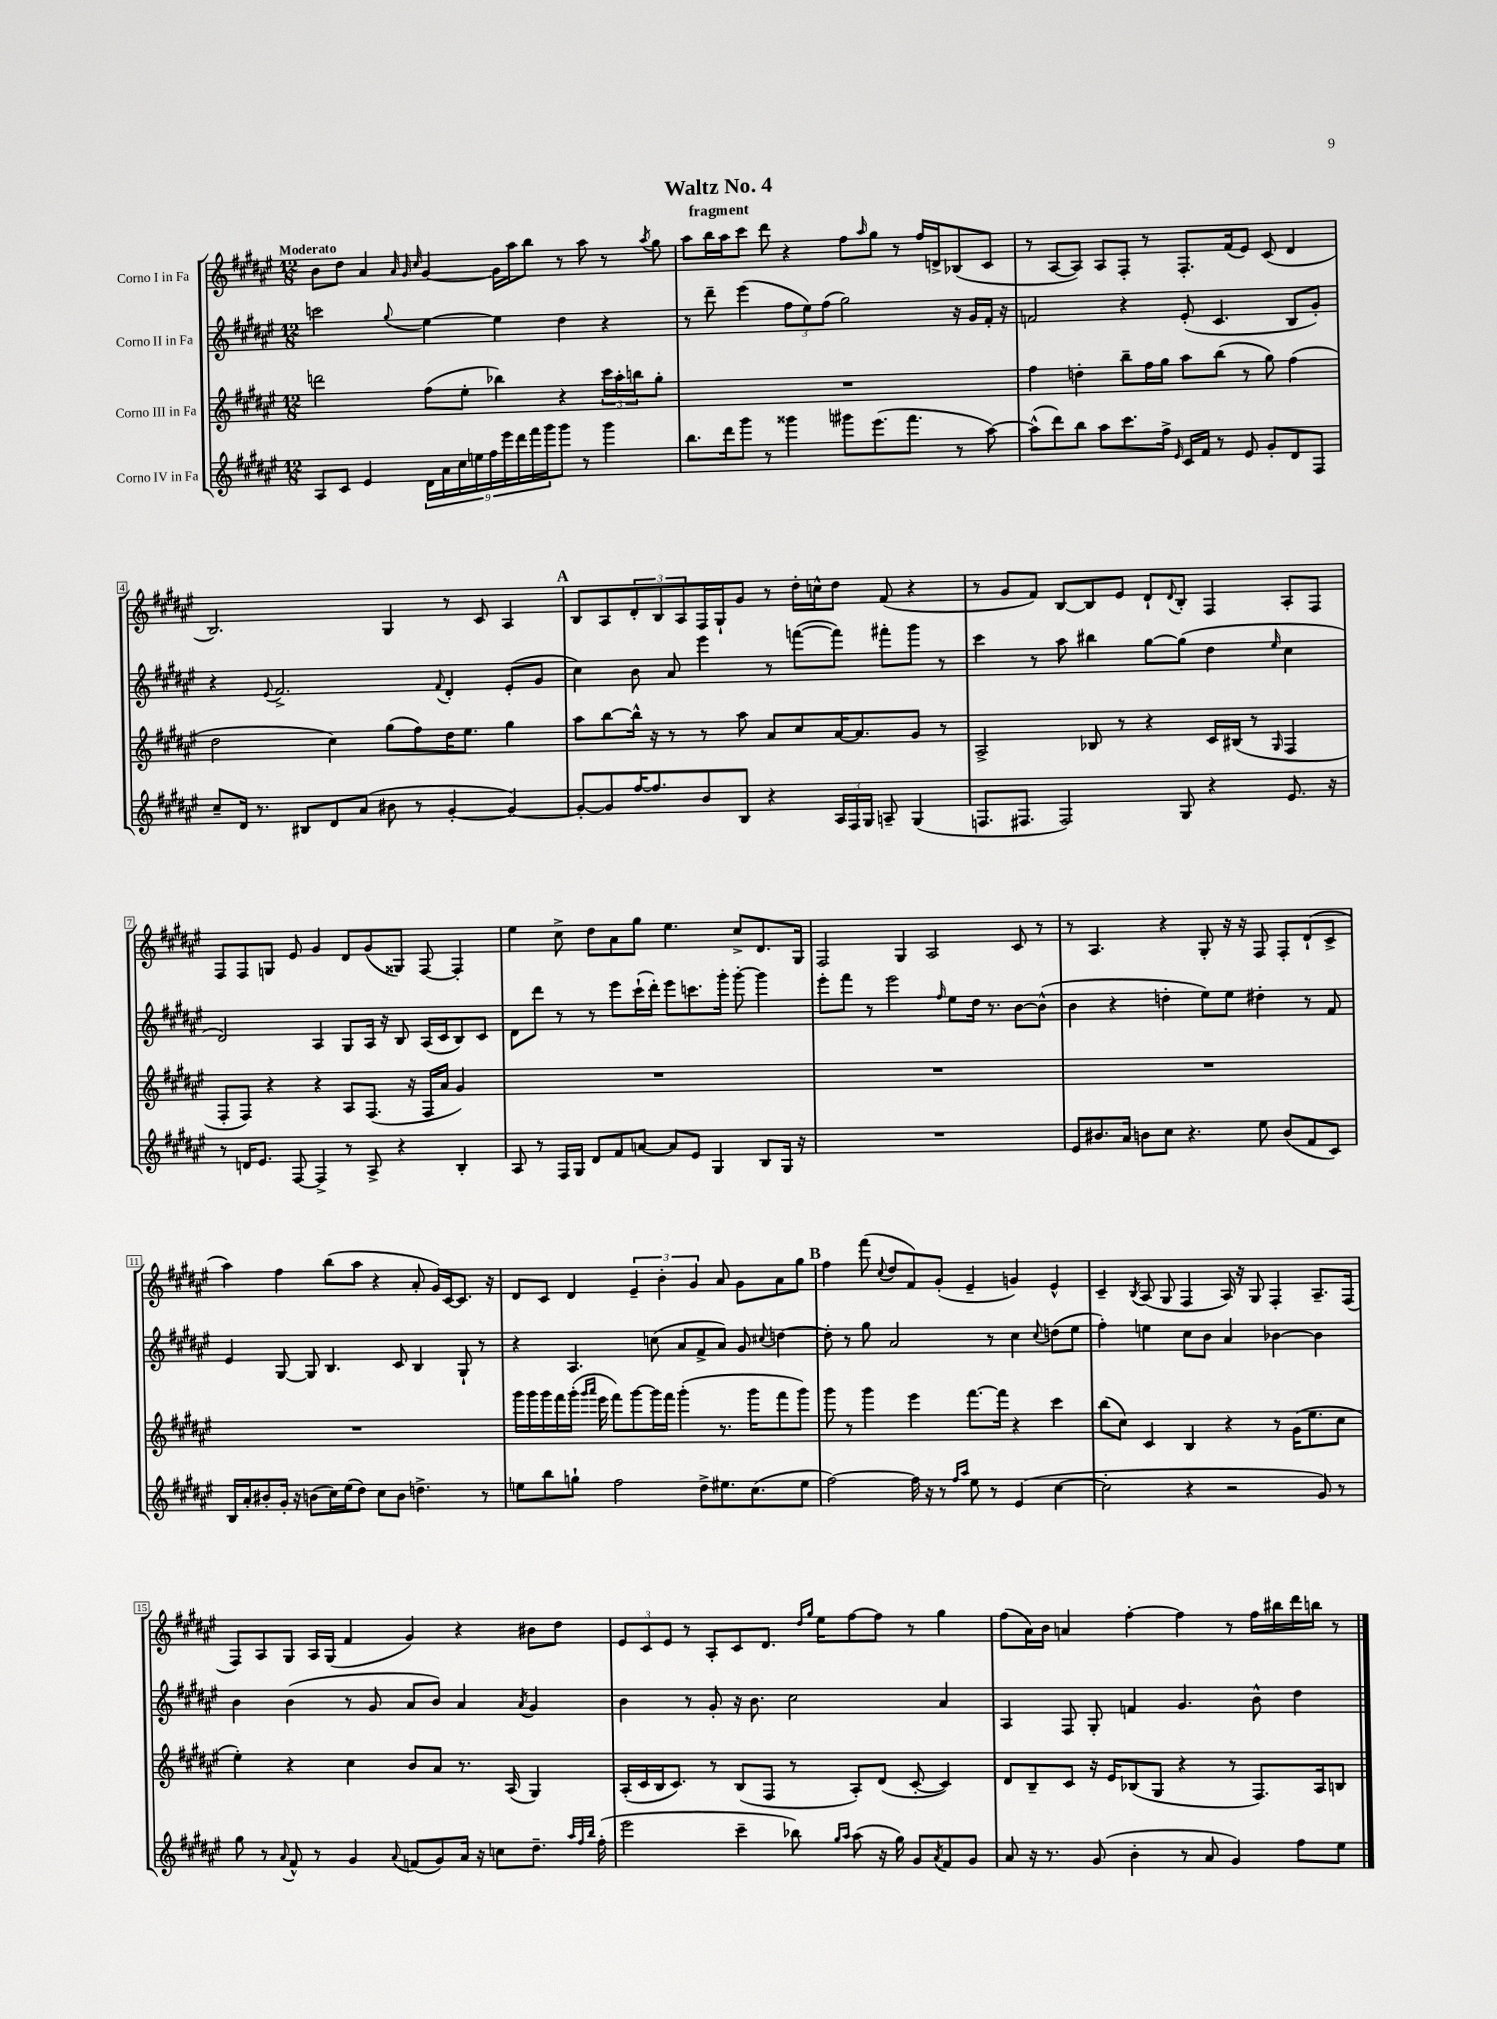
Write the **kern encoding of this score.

**kern	**kern	**kern	**kern
*staff4	*staff3	*staff2	*staff1
*clefG2	*clefG2	*clefG2	*clefG2
*k[f#c#g#d#a#e#]	*k[f#c#g#d#a#e#]	*k[f#c#g#d#a#e#]	*k[f#c#g#d#a#e#]
*M12/8	*M12/8	*M12/8	*M12/8
8A#/L	2ddd\	2ccc\	8b\L
8c#/J	.	.	8dd#\J
4e#/	.	.	4a#/
.	.	.	32qqa#/
.	.	.	32qqg#/
.	.	8qqgg#/	32qqcc#/
18d#\LL	(8ff#\L	[4ee#\	[4g#/
18a#\	.	.	.
18cc#\	.	.	.
.	8ee#'\J	.	.
18ee\	.	.	.
18ff#\	.	.	.
.	4bb-\)	4ee#\]	16g#\]LL
18eee#\	.	.	.
.	.	.	16aa#\J
18ddd#\	.	.	.
.	.	.	8bb\J
18fff#\	.	.	.
18ggg#\J	.	.	.
8ggg#\J	4r	4dd#\	8r
8r	.	.	8aa#\
4ggg#\	24ccc#\LL	4r	8r
.	24aa#'\	.	.
.	24bb\J	.	.
.	.	.	8qaa#/
.	8gg#'\J	.	8gg#\
=	=	=	=
8.bb\L	1.r	8r	8aa#\L
.	.	8ddd#~\	16bb\L
16ddd#\k	.	.	16aa#\J
8ggg#\J	.	(4eee#\	8ccc#\J
8r	.	.	8ddd#\
4ggg##\	.	12ff#\L	4r
.	.	12ee#\)	.
.	.	(12ff#\J	.
8ggg#\L	.	2gg#\)	8ff#\L
.	.	.	16qqaa#/
(8.eee#\	.	.	8gg#\J
.	.	.	8r
8.fff#\J	.	.	.
.	.	.	16ff#/LL
.	.	.	16d^/J
8r	.	16r	(8B-/
.	.	16g#/LL	.
[8aa#\)	.	16f#'/JJ	8c#/J
.	.	16r	.
=	=	=	=
(8aa#^^\]L	4ff#\	2f/	8r
8ddd#\)	.	.	[8A#/L
8bb\J	4dd'\	.	8A#/]J)
8aa#\L	.	.	8A#/L
8.ccc#\	8bb~\L	4r	8F#'/J
.	16ff#\L	.	8r
16ff#^\Jk	16gg#\JJ	.	.
16qqe#/	.	.	.
16c#/LL	8aa#\L	(8e#'/	8.F#'/L
16f#/JJ	.	.	.
8r	(8bb\J	4.c#/	.
.	.	.	(16f#/k
8e#/	8r	.	8e#/J)
8g#'/L	8gg#\)	.	(8c#/
8d#/	(4ff#\	8B/L	4d#/
8F#/J	.	8g#'/J)	.
=	=	=	=
8cc#~/L	2dd#\	4r	2.B/)
16d#/Jk	.	.	.
8.r	.	.	.
.	.	8qqe#/	.
.	.	2.f#^/	.
8B#/L	.	.	.
8d#/	4cc#\)	.	.
(8a#/J	.	.	.
8b#\	(8gg#\L	.	4G#/
8r	8ff#\)	.	.
.	.	8qqf#/	.
[4g#'/	16dd#\K	4d#'/	8r
.	8.ee#\J	.	.
.	.	.	8c#/
4g#/_)	4gg#\	(8e#'/L	4A#/
.	.	8g#/J	.
=	=	=	=
8g#'/_L	8aa#\L	4cc#\)	8B/L
8g#/]	[8bb\	.	8A#/
[16ff#/K	16bb^^\]Jk	8b\	12d#'/
8.ff#/]	16r	.	.
.	.	.	12B/
.	8r	8a#/	.
.	.	.	12A#/
8b/	8r	4eee#\	16F#/L
.	.	.	16G#`/J
8B/J	8aa#\	.	8g#/J
4r	8a#/L	8r	8r
.	8cc#/	([8fff\L	16dd#'\LL
.	.	.	16cc^^\J
24A#/LL	[16a#/K	8fff\]J)	8dd#\J
24F#/	.	.	.
.	8.a#/]	.	.
24G#/JJ	.	.	.
8A~/	.	8fff#'\L	(8f#/
(4G#/	8g#/J	8ggg#\J	4r
.	8r	8r	.
=	=	=	=
8.F/L	2A#^/	4ccc#\	8r
.	.	.	8g#/L
8.F#/J	.	.	.
.	.	8r	8f#/J)
2F#/)	.	8aa#\	[8B/L
.	8B-/	4bb#\	8B/]
.	8r	.	8e#/J
.	4r	[8gg#\L	8d#`/L
.	.	.	8qqd#/
8G#/	.	(8gg#\]J	8B'/J
4r	16c#/LL	4dd#\	4F#/
.	(16B#/JJ	.	.
.	8r	.	.
.	16qqG#/	16qqee#/	.
8.e#/	4F#/	4cc#\	8A#'/L
.	.	.	8F#/J
16r	.	.	.
=	=	=	=
8r	8F#'/L	2d#/)	8F#/L
16d/LK	8F#/J)	.	8F#/
8.e#/J	.	.	.
.	4r	.	8G/J
[8F#/	.	.	8e#/
4F#^/]	4r	4A#/	4g#/
8r	8A#/L	8G#/L	8d#/L
8A#^/	(8.F#/J	16A#/Jk	(8g#/
.	.	16r	.
4r	.	8B/	8G##/J)
.	16r	.	.
.	16F#/LL	(16A#/LL	[8F#/
.	16a#/JJ	16c#/J	.
4B'/	4g#/)	8B/)	4F#'/]
.	.	8c#/J	.
=	=	=	=
8A#/	1.r	8d#\L	4ee#\
8r	.	8ddd#\J	.
16F#/LL	.	8r	8cc#^\
16G#/JJ	.	.	.
8d#/L	.	8r	8dd#\L
8f#/	.	8eee#\L	8a#\
[8a/J	.	(16ccc#`\L	8gg#\J
.	.	16ddd#'\JJ)	.
8a/]L	.	8eee#\L	4.ee#\
8e#/J	.	8.ccc\	.
4G#/	.	.	.
.	.	16ggg#'\Jk	.
.	.	[8ggg#'\	8cc#^/L
8B/L	.	4ggg#\]	8.d#/
16G#/Jk	.	.	.
16r	.	.	16G#/Jk
=	=	=	=
1.r	1.r	8eee#'\L	2F#/
.	.	8fff#\J	.
.	.	8r	.
.	.	2eee#\	.
.	.	.	4G#/
.	.	.	2A#/
.	.	16qqff#/	.
.	.	8ee#\L	.
.	.	16dd#\Jk	.
.	.	8.r	.
.	.	[8b\L	8c#/
.	.	(8b^^\]J	8r
=	=	=	=
8e#/L	1.r	4b\	8r
8.b#/	.	.	4.A#/
.	.	4r	.
16a#/Jk	.	.	.
8b\L	.	.	.
8cc#\J	.	4dd'\	4r
4.r	.	.	.
.	.	8ee#\L)	8G#'/
.	.	8ee#\J	16r
.	.	.	16r
8ee#\	.	4dd#'\	8F#/
(8b/L	.	.	8F#'/L
8f#/	.	8r	(8d#`/
8c#/J)	.	8f#/	8c#^/J
=	=	=	=
16B/LL	1.r	4e#/	4aa#\)
16a#'/J	.	.	.
8b#'/	.	.	.
16g#'/Jk	.	[8G#/	4ff#\
16r	.	.	.
(8b\L	.	8G#/]	.
16cc#\L)	.	4.B/	(8bb\L
(16ee#\J	.	.	.
8dd#\J)	.	.	8aa#\J
8cc#\L	.	.	4r
8b\J	.	8c#/	.
4.dd^\	.	4B/	8a#'/
.	.	.	16g#/LL)
.	.	.	[16c#/J
.	.	8G#`/	8.c#/]J
8r	.	8r	.
.	.	.	16r
=	=	=	=
8ee\L	16ggg#\LL	4r	8d#/L
.	16ggg#\	.	.
8bb\	16ggg#\	.	8c#/J
.	16fff#\	.	.
8gg`\J	(16ggg#'\JJ	4.A#/	4d#/
.	16qqggg#/LL	.	.
.	16qqaaa#/JJ	.	.
.	16eee#\	.	.
2ff#\	8fff#\L)	.	.
.	[8ggg#\	.	6e#~/
.	16ggg#\]L	(8cc\	.
.	.	.	6b'\
.	16fff#\JJ	.	.
.	(4ggg#'\	8a#/L	.
.	.	.	6g#/
8dd#^\L	.	8f#^/	.
8.ee#\	8.r	8a#/J)	8a#/
.	.	8g#/	8g#\L
(8.cc#\	16ggg#\LK	.	.
.	.	8qqcc#/	.
.	8fff#\	[4dd\	8a#\
8ee#\J	8ggg#\J)	.	8gg#\J
=	=	=	=
[2ff#\)	8ggg#\	8dd'\]	4ff#\
.	8r	8r	.
.	4ggg#\	8gg#\	(8fff#\
.	.	.	8qqcc#/
.	.	2a#/	8dd#/L
16ff#\]	4eee#\	.	8f#/)
16r	.	.	.
8r	.	.	(8g#'/J
16qqff#/LL	.	.	.
16qqaa#/JJ	.	.	.
8ee#\	[8.fff#\L	.	4e#~/
8r	.	8r	.
.	16fff#\]Jk	.	.
(4e#/	4r	4cc#\	4g/)
.	.	8qqcc#/	.
[4cc#\	4ccc#\	(8dd\L	4e#^^/
.	.	8ee#\J	.
=	=	=	=
2cc#'\]	(8bb\L	4ff#'\)	4c#~/
.	8cc#\J)	.	.
.	.	.	8qB/
.	4c#/	4ee\	(8A#/
.	.	.	8G#/
4r	4B/	8cc#\L	4F#/
.	.	8b\J	.
2r	4r	4a#/	16A#/)
.	.	.	16r
.	.	.	8G#/
.	8r	[4b-\	4F#'/
.	(16g#\LK	.	.
.	8.ee#\	.	.
8g#/)	.	4b-\]	8.A#~/L
8r	8cc#\J	.	.
.	.	.	(16F#/Jk
=	=	=	=
8gg#\	4ee#'\)	4b\	8F#/L)
8r	.	.	8A#/
8qqa#/	.	.	.
8f#^^/	4r	(4b\	8G#/J
8r	.	.	16A#/LL
.	.	.	(16G#/JJ
4g#/	4cc#\	8r	4f#/
.	.	8g#/	.
8qqa#/	.	.	.
(8f/L	8b/L	8a#/L	4g#/)
8g#/)	8a#/J	8b/J)	.
16a#/Jk	8.r	4a#/	4r
16r	.	.	.
8cc\L	.	.	.
.	(16A#/	.	.
.	.	8qa#/	.
8.dd#~\J	4G#/)	4g#/	8b#\L
.	.	.	8dd#\J
32qqaa#/LLL	.	.	.
32qqff#/	.	.	.
32qqbb/JJJ	.	.	.
(16ff#'\	.	.	.
=	=	=	=
2eee#\	(16A#'/LL	4b\	12e#/L
.	16c#/	.	.
.	.	.	12c#/
.	16B/J	.	.
.	.	.	12e#/J
.	8.c#/J)	.	.
.	.	8r	8r
.	8r	8g#'/	8A#'/L
4ccc#~\	(8B/L	16r	8c#/
.	.	8.b\	.
.	8F#/J	.	8.d#/J
8bb-\)	8r	2cc#\	.
.	.	.	16qqdd#/LL
.	.	.	16qqgg#/JJ
.	.	.	16ee#\LK
16qqgg#/LL	.	.	.
16qqaa#/JJ	.	.	.
(8aa#\	8A#'/L)	.	[8ff#\
16r	(8d#/J	.	8ff#\]J
16gg#\)	.	.	.
8g#/L	[8c#'/	.	8r
8qa#/	.	.	.
8f#/	4c#/])	4a#/	4gg#\
8g#/J	.	.	.
=	=	=	=
8a#/	8d#/L	4A#/	(8ff#\L
16r	8B~/	.	16a#\L)
8.r	.	.	16b\JJ
.	8c#/J	8F#/	4a/
(8g#/	16r	8G#'/	.
.	16e#/LK	.	.
4b'\	(8B-/	4f/	[4ff#'\
.	8G#/J	.	.
8r	4r	4.g#/	4ff#\]
8a#/	.	.	.
4g#/)	8r	.	8r
.	8.F#/L)	8b^^\	16ff#\LL
.	.	.	16bb#\
8ff#\L	.	4dd#\	16ddd#\
.	16A#/k	.	16bb\JJ
8ee#\J	8B/J	.	8r
==	==	==	==
*-	*-	*-	*-
